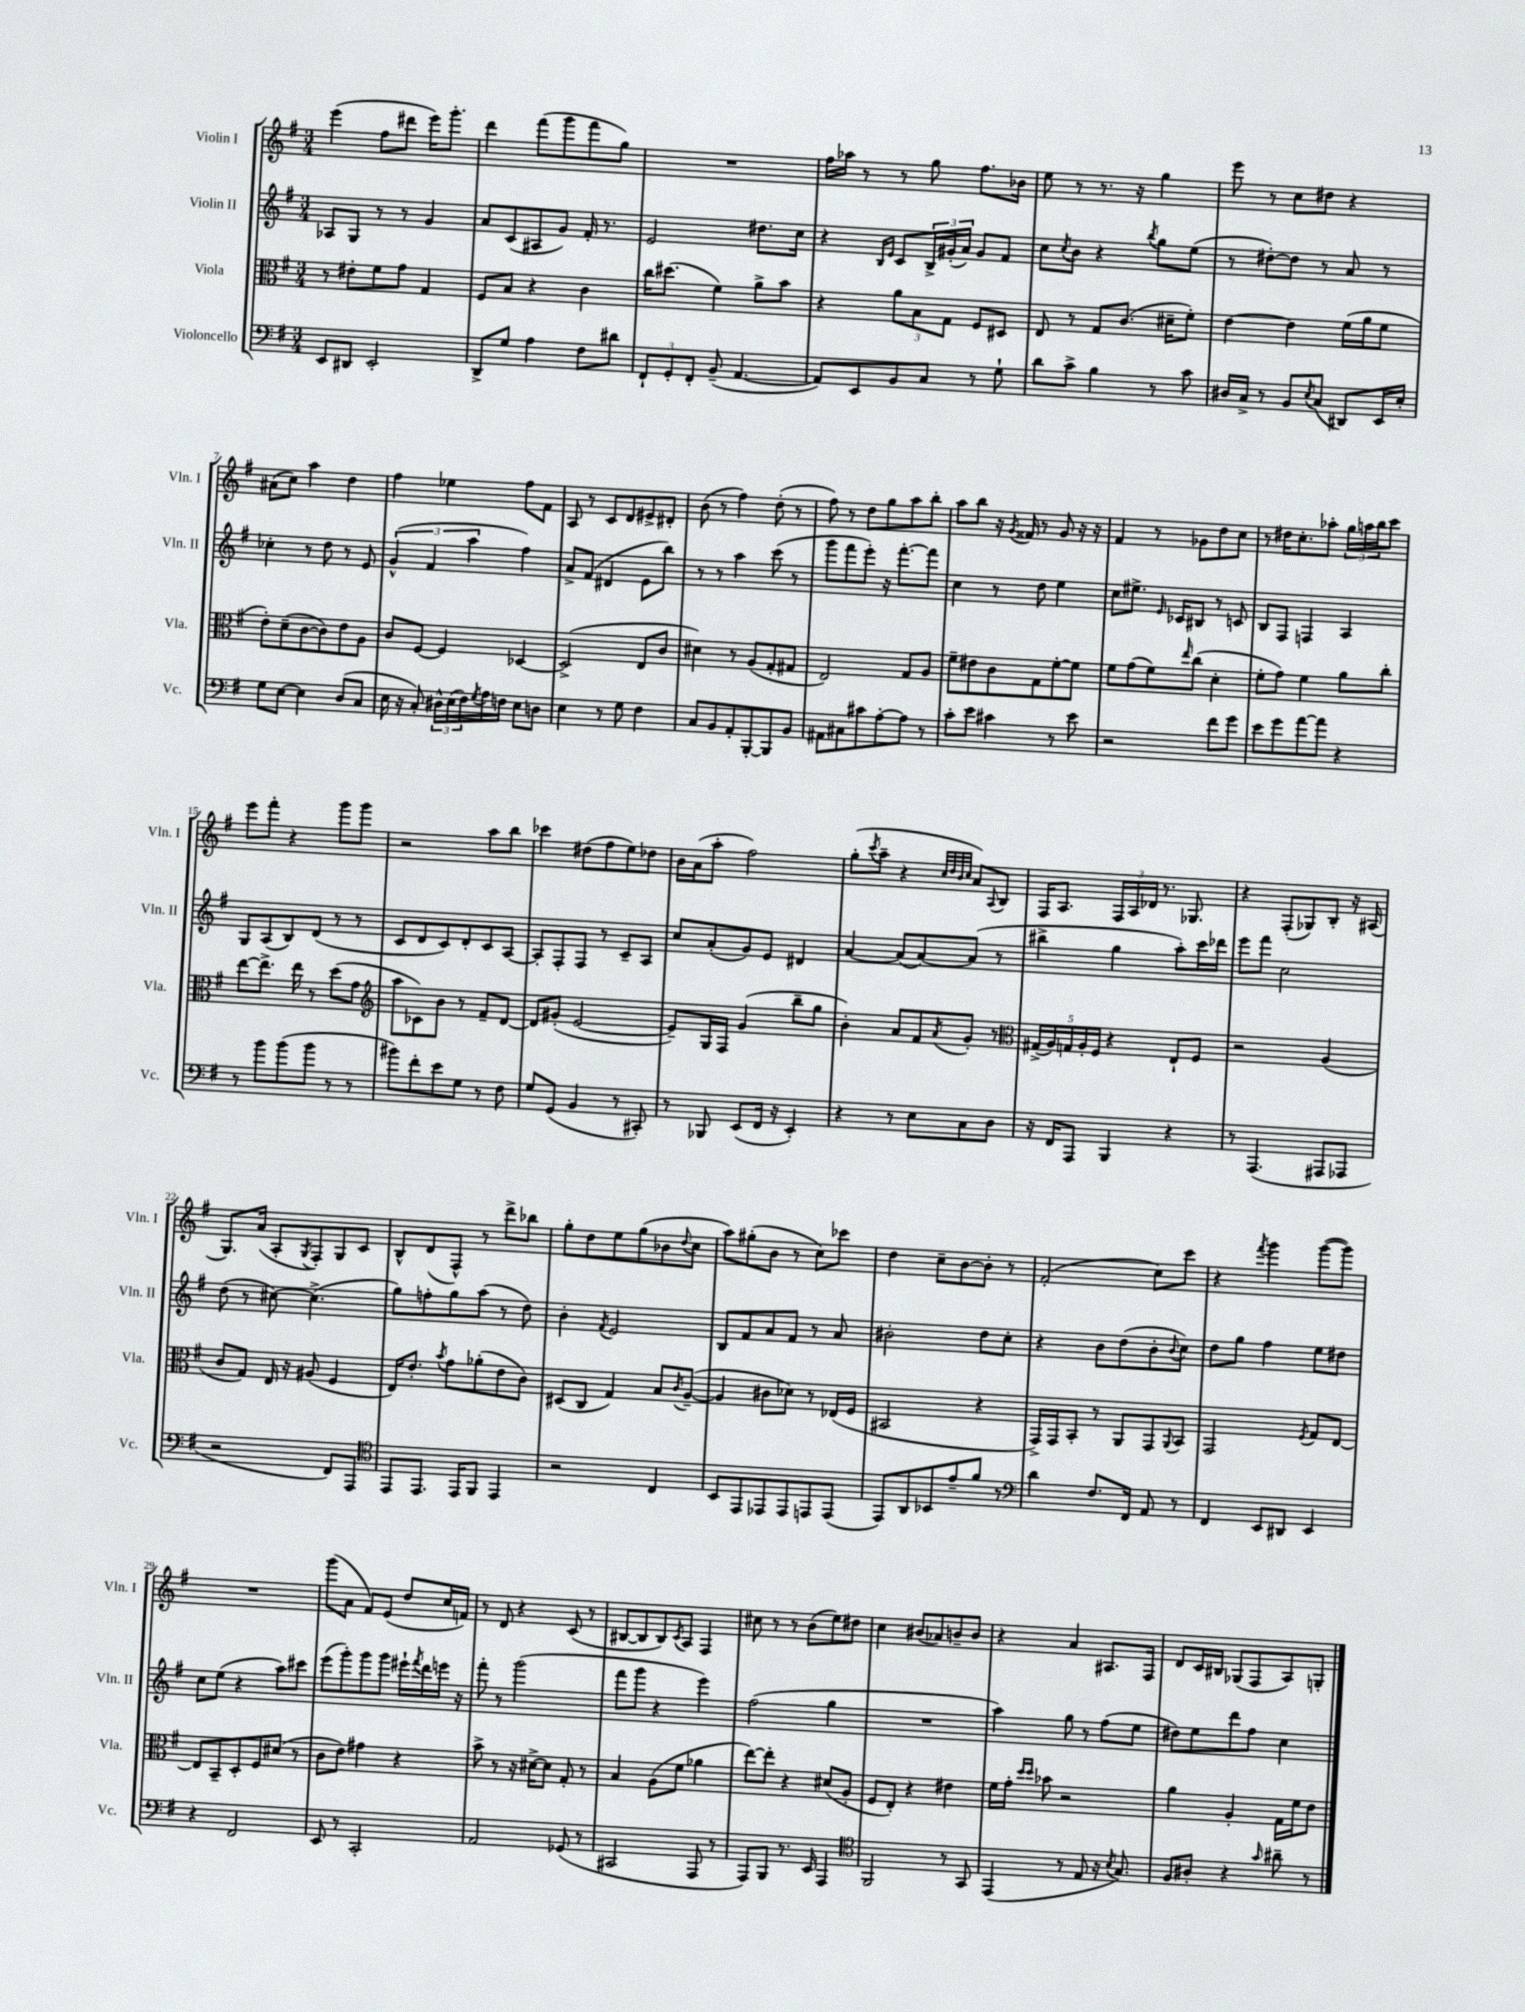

**kern	**kern	**kern	**kern
*staff4	*staff3	*staff2	*staff1
*clefF4	*clefC3	*clefG2	*clefG2
*k[f#]	*k[f#]	*k[f#]	*k[f#]
*M3/4	*M3/4	*M3/4	*M3/4
8EE	8r	8A-	(4eee
8DD#	8e#'	8G	.
2EE'	8f#	8r	8ff#
.	8g	8r	8ddd#
.	4G	4g	16eee)
.	.	.	8.ggg'
=	=	=	=
8DD^	8F#	8a	4ddd
8G	8B	(8c	.
4A	4r	8A#	(8fff#
.	.	8g)	8ggg
8F#	4c	16f#'	8fff#
.	.	8.r	.
8d#	.	.	8gg)
=	=	=	=
12FF#`	16cc	2e	2.r
.	(8.dd#	.	.
12GG'	.	.	.
12FF#'	.	.	.
(8BB~	4f#)	.	.
[4.AA	.	.	.
.	8a^	8.dd#	.
.	8b	.	.
.	.	16cc	.
=	=	=	=
8AA])	4r	4r	16ff#
.	.	.	16aa-
8EE	.	.	8r
.	.	16qqB	.
.	.	16qqe	.
8BB	12a	8c	8r
.	12B	.	.
8C	.	24B^	8gg
.	12G	(24g#'	.
.	.	24a)	.
8r	8F#	8g#	8.ff#
8G`	8D#	8f#	.
.	.	.	16b-
=	=	=	=
8d	8E	8cc	8ee
.	.	8qcc	.
8c^	8r	8b	8r
4B	8G	4r	8.r
.	(8.c	.	.
.	.	.	16r
.	.	8qbb	.
8r	.	8gg	4gg
.	16d#~	.	.
8c	8f#')	(8ee	.
=	=	=	=
16D#	[4e	8r	8eee
16C^	.	.	.
8r	.	[8dd#')	8r
8BB	4e]	8dd#]	8cc
8qE	.	.	.
(8C	.	8r	8dd#
8DD#)	(16f#	8a	4r
.	16a	.	.
16EE	8f#	8r	.
16E'	.	.	.
=	=	=	=
8G	8e')	4cc-'	(8a#
[8E	(8d~	.	8cc)
4E]	[8c	8r	4aa
.	8c])	8dd	.
(8D	8e	8r	4dd
8C	8A	8e	.
=	=	=	=
16E	8c	(6g^^	4ff#
16r	.	.	.
8C')	[8F#	.	.
.	.	6f#	.
24D#^^	4F#]	.	4ee-
(24E	.	.	.
24F#)	.	6aa	.
8qG	.	.	.
16A	.	.	.
16F	.	.	.
8E	[4D-	4ff#)	8ff#
8D	.	.	8f#
=	=	=	=
4E	(2D-^]	8a^	8A
.	.	(8f#	8r
8r	.	4d#	8c
8G	.	.	8d
4F#	8E	8e	8e#^
.	8c	8bb)	8d#'
=	=	=	=
8C	4d#)	8r	(8b
8BB	.	8r	8r
8AA'	8r	4aa	4ff#)
[8BBB'	(8A	.	.
8BBB]	8G'	(8ccc	(8dd'
8BB	8G#	8r	8r
=	=	=	=
8AA#	2E)	8ggg	8ff#)
8C#	.	8fff#	8r
8c#	.	8eee')	8dd
[8A'	.	16r	8gg
.	.	[8.fff#'	.
8A]	8G	.	8aa
8r	8A	8fff#]	8bb'
=	=	=	=
8c'	8f#~	4cc	8aa
8e	8e#	.	8bb
4c#	8c	8r	16r
.	.	.	8qg
.	.	.	16f##
.	8G	8dd	8r
8r	[8f#'	4ee	8g
8e	8f#]	.	16r
.	.	.	16r
=	=	=	=
2r	8f#	8cc	4f#
.	(8g	8.ee#^	.
.	8f#)	.	8r
.	.	16qqe	.
.	.	16c-	.
.	16qqee	.	.
.	(8cc	8B#	8g-
8f#	4d'	8r	8dd
8g	.	8c	8cc
=	=	=	=
8e	8f#'	8B	8r
8g	8g)	8F#	16dd#
.	.	.	8.cc'
[8a	4f#	4F	.
8a]	.	.	8aa-'
4r	8a	4A	24gg
.	.	.	24aa
.	.	.	24bb
.	8cc'	.	8ccc
=	=	=	=
8r	[8ee	8G	8eee
8b	8.ee^]	(8A	8fff#'
(8b	.	8B)	4r
.	16ee	.	.
8b	8r	(8d	.
8r	(8dd	8r	8ggg
8r	8g	8r	8ggg
=	=	=	=
*	*clefG2	*	*
8b#)	8aa	8c	2r
8f#'	8c-)	8d	.
8e	8b	8c)	.
8G	8r	8d'	.
8r	8f#~	8c	8aa
8F#	[8d	[8A	8bb
=	=	=	=
8G	8d]	8A']	4ccc-
(8GG	(8g#'	8F#'	.
4BB	[2e	8F#	(8dd#
.	.	8r	8ff#
8r	.	8c~	8ee)
8CC#')	.	8A	8dd-
=	=	=	=
8r	8e~])	8cc	16b
.	.	.	(16a
8BBB-	16G	(8a'	8aa'
.	16F#	.	.
(8EE	(4g	8g)	2ff#)
16FF#	.	8e	.
16r	.	.	.
4EE')	8bb~	4d#	.
.	8gg	.	.
=	=	=	=
4r	4b')	[4a	(8gg'
.	.	.	8qccc
.	.	.	8aa~
8r	8a	(8a]	4r
8E	8f#	[8a)	.
.	.	.	32qqcc
.	.	.	32qqdd
.	.	.	32qqb
.	8qa	.	32qqcc
8C	8g'	(8a]	8a)
.	.	.	8qqA
8D	8r	8r	8B
=	=	=	=
*	*clefC3	*	*
16r	(20G#^	4bb#^	16F#
.	20A)	.	.
16FF#	.	.	8.A
.	20G	.	.
8AAA	.	.	.
.	20A'	.	.
.	20F#	.	.
4BBB	4r	4gg	24F#
.	.	.	24A
.	.	.	24d-
.	.	.	8.r
4r	8E`	8aa')	.
.	.	.	8.G-
.	8F#	16ccc	.
.	.	16ddd-	.
=	=	=	=
8r	2r	8eee	4r
(4.AAA	.	8fff#	.
.	.	2cc	(8F#'
.	.	.	8G-)
8AAA#	(4A	.	8B'
8AAA-	.	.	16r
.	.	.	(16A#
=	=	=	=
2r	8c	(8dd	8.G)
.	8G)	8r	.
.	.	.	(16a
.	16E	[8cc#)	8A'
.	16r	.	.
.	.	.	8qG
.	(8A#	(4.cc#^]	8F#')
8FF#)	4F#	.	8G
8AAA	.	.	8c
=	=	=	=
*clefC4	*	*	*
8EE	16E)	8gg)	8B^^
.	8.e'	.	.
8.EE	.	8ff'	(8d
.	8qb	.	.
.	8g	8gg	8F#^^)
16EE	.	.	.
8FF#	(8a-'	(8aa	8r
4EE	8e	8r	8ddd^
.	8c)	8dd)	8bb-
=	=	=	=
2r	(8D#	4b'	8gg'
.	8C	.	8dd
.	.	8qf#	.
.	4G)	2e	8ee
.	.	.	(8gg
4C	8B	.	8b-
.	8qc	.	8qqdd
.	([8A~	.	8cc
=	=	=	=
8BB	4A]	8B	8aa)
8EE	.	8f#	(8gg#'
8EE-	8c#	8a	8b
8EE-	8d-)	8f#	8r
8EE	8r	8r	8cc)
(8EE	(16E-	8a	8ccc-
.	16F#	.	.
=	=	=	=
8EE)	2BB#	2b#'	4dd
8AA	.	.	.
8BB-	.	.	8cc~
8e~	.	.	[8b
8f#	4r	8dd	8b']
8r	.	8cc'	8r
=	=	=	=
*clefF4	*	*	*
4d	16GG^)	4r	(2f#'
.	16GG	.	.
.	8BB'	.	.
8.F#	8r	8b	.
.	8AA	(8dd	.
16FF#	.	.	.
8AA	8GG	8b'	8cc)
.	8qqAA	8qqb	.
8r	8BB	8cc)	8ccc
=	=	=	=
4FF#	2GG	8dd	4r
.	.	8gg	.
.	.	.	8qfff#
8EE	.	4ff#	4ggg
8DD#	.	.	.
.	8qF#	.	.
4EE	8G	8ee	([8ggg
.	[8E	8dd#	8ggg])
=	=	=	=
4r	8E]	8cc	2.r
.	8BB~	(8ee	.
2FF#	8D'	4r	.
.	8F#	.	.
.	(8d#	8aa)	.
.	8r	8ccc#	.
=	=	=	=
8EE	8c	(8eee	(8ggg
8r	8e)	8ggg')	8a
2CC'	4g#	8ggg	8f#)
.	.	8ggg	(8e
.	4r	16eee#`	8dd
.	.	8qfff#	.
.	.	16ddd	.
.	.	16eee	16cc
.	.	16r	16f)
=	=	=	=
2AA	8b^	8fff#'	8r
.	8r	8r	8d
.	16r	(2ggg	4r
.	[16d#^	.	.
.	8d#]	.	.
(8GG-	8G'	.	(8c
8r	8r	.	8r
=	=	=	=
2CC#	4B	8fff#	[8B#
.	.	8ggg	8B#]
.	(8A	4r	8B#)
.	.	.	8qc
.	8f#	.	8A
8AAA	4a-	4eee)	4F#
8r	.	.	.
=	=	=	=
8AAA)	[8ee)	(2ff#	8cc#
8BBB	8ee']	.	8r
8.r	4r	.	8r
.	.	.	(8b
16EE	.	.	.
4AAA	(8d#	4gg	8ee)
.	8A'	.	8dd#
=	=	=	=
*clefC4	*	*	*
2FF#	8F#	2.r	4cc
.	8E')	.	.
.	4r	.	(8b#
.	.	.	8a-)
8r	4e#	.	8b~
8GG	.	.	8b
=	=	=	=
(4EE	16f#	4aa)	4r
.	16g'	.	.
.	16qqdd	.	.
.	16qqdd	.	.
.	8b-	.	.
8r	2r	8gg	4a
8E	.	8r	.
16r	.	(8ff#	8.A#
8qB	.	.	.
8.G)	.	.	.
.	.	8ee	.
.	.	.	16F#
=	=	=	=
8F#	4a	8dd#)	8d
8A#'	.	8ee	16c
.	.	.	16B#
4r	4A'	8ddd	(8G-
.	.	8ff#	8F#
16qqg	.	.	.
8a#~	16G	4cc	8A)
.	16f#	.	.
8r	8e	.	8G'
==	==	==	==
*-	*-	*-	*-
